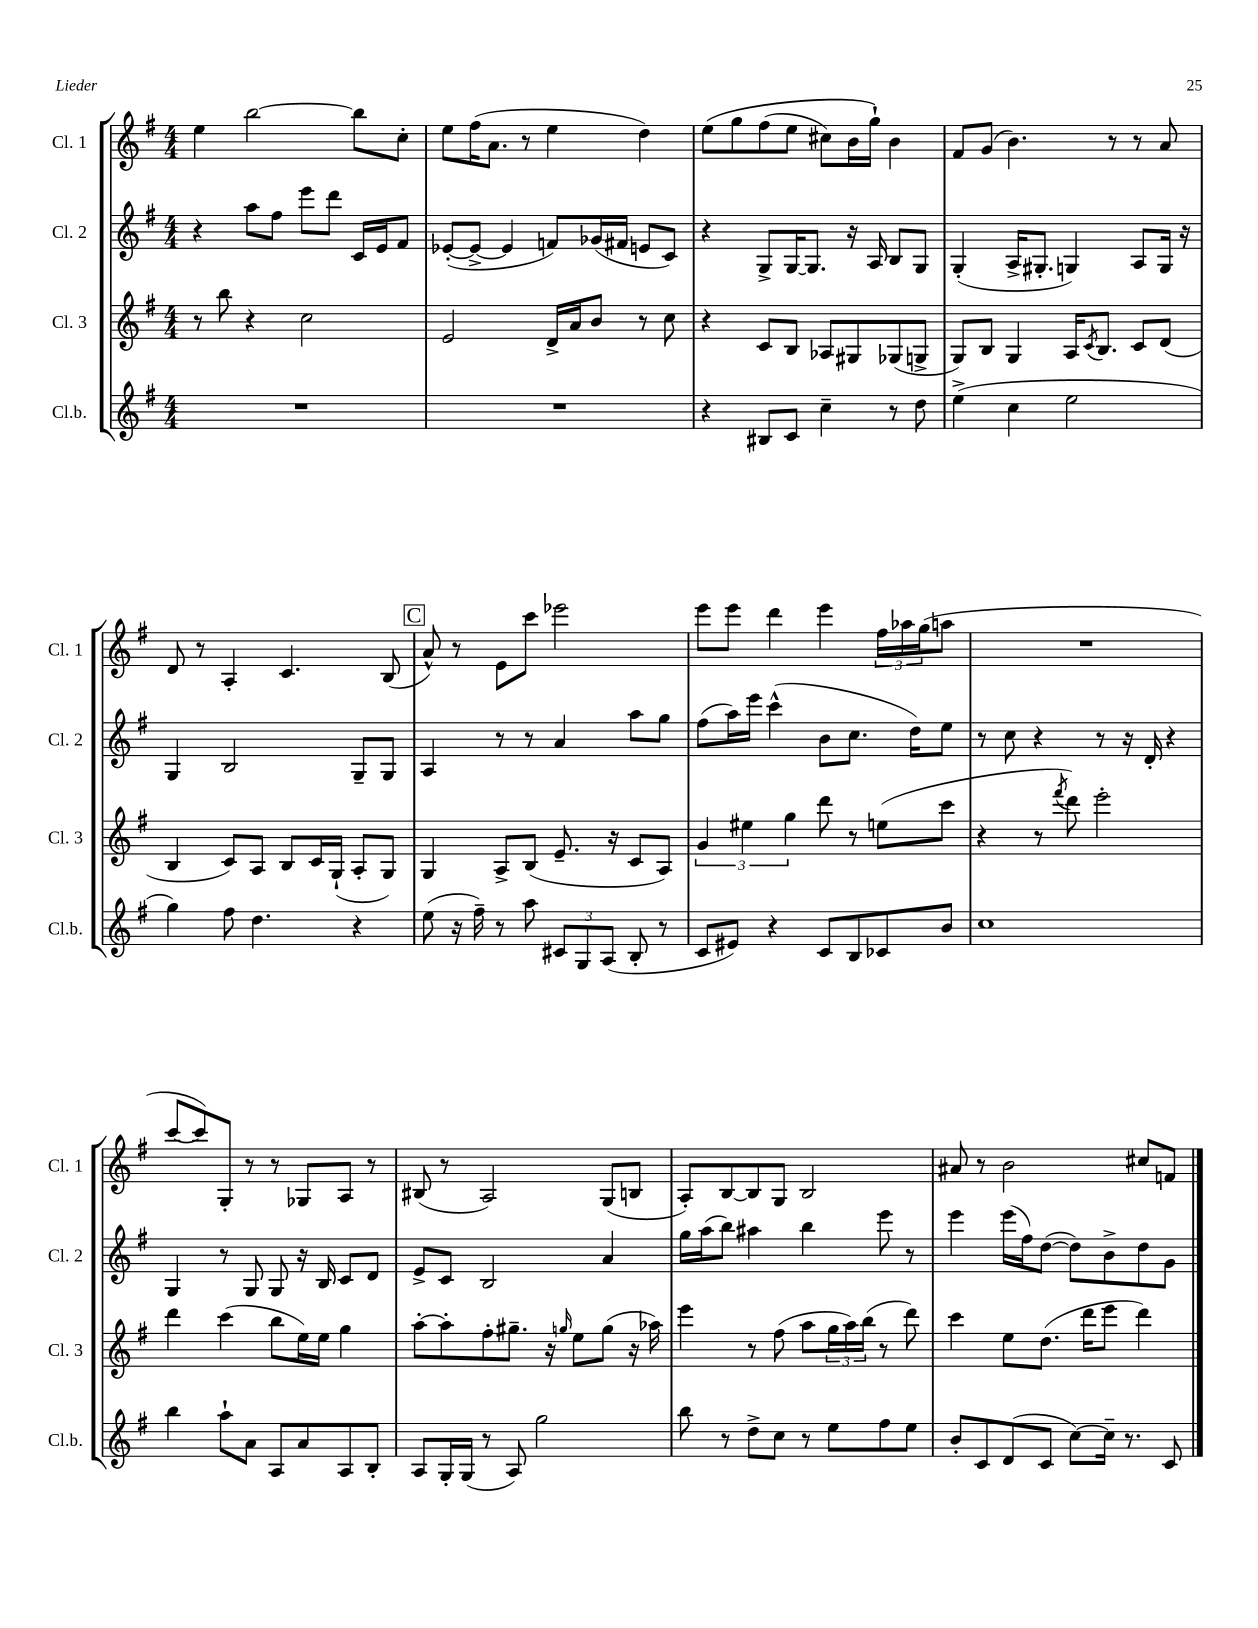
<<
\new StaffGroup <<
\new Staff = "s0" \with { instrumentName = "Cl. 1" shortInstrumentName = "Cl. 1" } {
    \clef treble \key g \major \numericTimeSignature \time 4/4
    e''4 b''2~ b''8 c''8-. |
    e''8 fis''16( a'8. r8 e''4 d''4) |
    e''8\( g''8 fis''8( e''8 cis''8) b'16 g''16-!\) b'4 |
    fis'8 g'8( b'4.) r8 r8 a'8 |
    d'8 r8 a4-. c'4. b8( |
    \mark \markup { \box "C" } a'8-^) r8 e'8 c'''8 ees'''2 |
    e'''8 e'''8 d'''4 e'''4 \tuplet 3/2 { fis''16 aes''16 g''16( } a''8 |
    R1 |
    c'''8~ c'''8) g8-. r8 r8 ges8 a8 r8 |
    bis8( r8 a2) g8( b8 |
    a8-.) b8~ b8 g8 b2 |
    ais'8 r8 b'2 cis''8 f'8 \bar "|." |
}
\new Staff = "s1" \with { instrumentName = "Cl. 2" shortInstrumentName = "Cl. 2" } {
    \clef treble \key g \major \numericTimeSignature \time 4/4
    r4 a''8 fis''8 e'''8 d'''8 c'16 e'16 fis'8 |
    ees'8~-.( ees'8~-> ees'4 f'8) ges'16( fis'16 e'8 c'8) |
    r4 g8-> g16~ g8. r16 a16 b8 g8 |
    g4-.( a16-> gis8.-. g4) a8 g16 r16 |
    g4 b2 g8-- g8 |
    \mark \markup { \box "C" } a4 r8 r8 a'4 a''8 g''8 |
    fis''8( a''16) e'''16 c'''4-^( b'8 c''8. d''16) e''8 |
    r8 c''8 r4 r8 r16 d'16-. r4 |
    g4 r8 g8 g8 r16 b16 c'8 d'8 |
    e'8-> c'8 b2 a'4 |
    g''16 a''16( b''8) ais''4 b''4 e'''8 r8 |
    e'''4 e'''16( fis''16) d''8~( d''8) b'8-> d''8 g'8 \bar "|." |
}
\new Staff = "s2" \with { instrumentName = "Cl. 3" shortInstrumentName = "Cl. 3" } {
    \clef treble \key g \major \numericTimeSignature \time 4/4
    r8 b''8 r4 c''2 |
    e'2 d'16-> a'16 b'8 r8 c''8 |
    r4 c'8 b8 aes8 gis8 ges8( g8-> |
    g8) b8 g4 a16 \acciaccatura { c'8 } b8. c'8 d'8( |
    b4 c'8) a8 b8 c'16 g16-!( a8-. g8) |
    \mark \markup { \box "C" } g4 a8-> b8( e'8.-- r16 c'8 a8) |
    \tuplet 3/2 { g'4 eis''4 g''4 } d'''8 r8 e''8( c'''8 |
    r4 r8 \acciaccatura { fis'''8 } d'''8) e'''2-. |
    d'''4 c'''4( b''8 e''16) e''16 g''4 |
    a''8~-. a''8-. fis''8-. gis''8.-- r16 \grace { g''16 } e''8 g''8( r16 aes''16) |
    e'''4 r8 fis''8( a''8 \tuplet 3/2 { g''16 a''16) b''16( } r8 d'''8) |
    c'''4 e''8 d''8.( d'''16 e'''8 d'''4) \bar "|." |
}
\new Staff = "s3" \with { instrumentName = "Cl.b." shortInstrumentName = "Cl.b." } {
    \clef treble \key g \major \numericTimeSignature \time 4/4
    R1 |
    R1 |
    r4 bis8 c'8 c''4-- r8 d''8 |
    e''4->( c''4 e''2 |
    g''4) fis''8 d''4. r4 |
    \mark \markup { \box "C" } e''8( r16 fis''16--) r8 a''8 \tuplet 3/2 { cis'8 g8 a8( } b8-. r8 |
    c'8 eis'8) r4 c'8 b8 ces'8 b'8 |
    c''1 |
    b''4 a''8-! a'8 a8 a'8 a8 b8-. |
    a8 g16-. g16( r8 a8) g''2 |
    b''8 r8 d''8-> c''8 r8 e''8 fis''8 e''8 |
    b'8-. c'8 d'8( c'8 c''8~) c''16-- r8. c'8 \bar "|." |
}
>>
>>
\layout { \context { \Score \remove "Bar_number_engraver" } }
